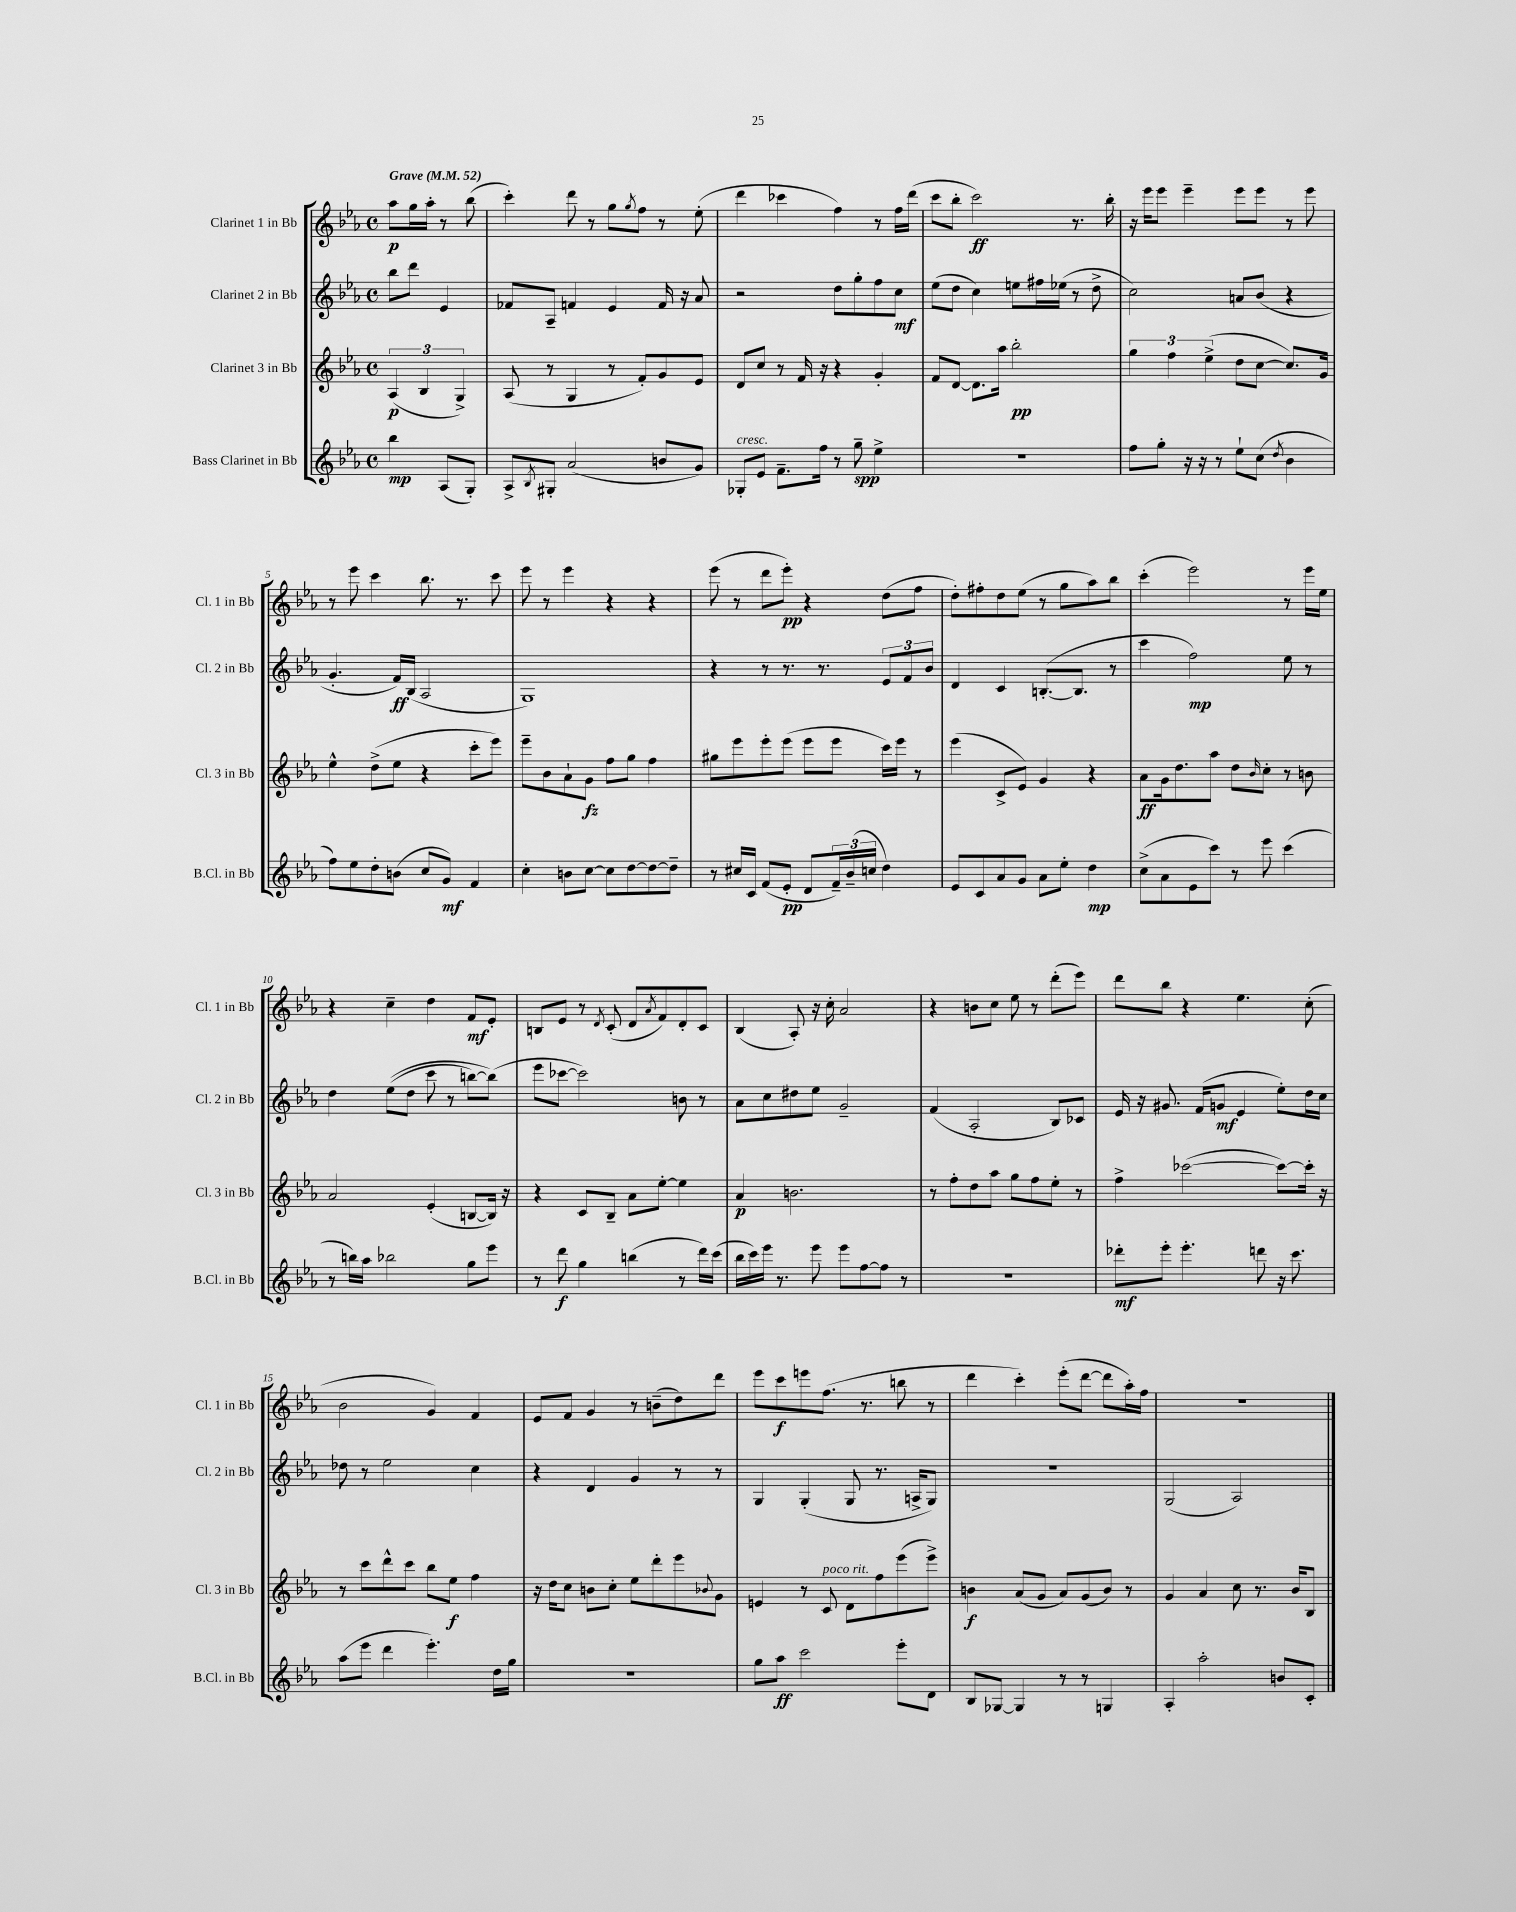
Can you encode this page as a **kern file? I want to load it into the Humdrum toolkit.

**kern	**kern	**kern	**kern
*staff4	*staff3	*staff2	*staff1
*clefG2	*clefG2	*clefG2	*clefG2
*k[b-e-a-]	*k[b-e-a-]	*k[b-e-a-]	*k[b-e-a-]
*M4/4	*M4/4	*M4/4	*M4/4
*met(c)	*met(c)	*met(c)	*met(c)
*MM52	*MM52	*MM52	*MM52
4bb-	(6A-	8bb-	8aa-
.	.	8ddd	16gg
.	6B-	.	.
.	.	.	16aa-'
(8A-	.	4e-	8r
.	6G^)	.	.
8G')	.	.	(8bb-
=	=	=	=
8A-^	(8A-	8f-	4ccc')
8qB-	.	.	.
8G#'	8r	8A-~	.
(2a-	4G	4f	8ddd
.	.	.	8r
.	8r	4e-	8gg
.	.	.	8qgg
.	8f')	.	8ff
8b	8g	16f	8r
.	.	16r	.
8g)	8e-	8a-	(8ee-'
=	=	=	=
8G-'	8d	2r	4ddd
8e-	8cc	.	.
8.f~	8r	.	4ccc-
.	16f	.	.
16ff	16r	.	.
8r	4r	8dd	4ff)
8gg~	.	8gg'	.
4ee-^	4g'	8ff	8r
.	.	8cc	16ff
.	.	.	(16ddd
=	=	=	=
1r	8f	(8ee-	8ccc
.	[8d	8dd	8bb-'
.	8.d]	4cc)	2ccc)
.	16aa-	.	.
.	2bb-'	8ee	.
.	.	16ff#	.
.	.	(16ee-	.
.	.	8r	8.r
.	.	8dd^	.
.	.	.	16bb-'
=	=	=	=
8ff	6gg	2cc)	16r
.	.	.	16eee-
8gg'	.	.	8eee-
.	6ff	.	.
16r	.	.	4eee-~
16r	.	.	.
.	(6ee-^	.	.
8r	.	.	.
8ee-`	8dd	8a	8eee-
(8cc	[8cc	(8b-	8eee-
8qdd	.	.	.
4b-	8.cc])	4r	8r
.	.	.	8eee-
.	16g	.	.
=	=	=	=
8ff)	4ee-^^	4.g'	8r
8ee-	.	.	8eee-
8dd'	(8dd^	.	4ccc
(8b	8ee-	16f)	.
.	.	(16B-	.
8cc	4r	2A-	8.bb-
8g)	.	.	.
.	.	.	8.r
4f	8ccc'	.	.
.	8eee-)	.	8ccc
=	=	=	=
4cc'	8eee-~	1G)	8eee-
.	8b-	.	8r
8b	8a-`	.	4eee-
[8cc	8g	.	.
8cc]	8ff	.	4r
[8dd	8gg	.	.
8dd_	4ff	.	4r
8dd~]	.	.	.
=	=	=	=
8r	8gg#	4r	(8eee-
16cc#	8eee-	.	8r
16c	.	.	.
(8f	8eee-'	8r	8ddd
8e-'	(8eee-	8.r	8eee-')
8d	8eee-	.	4r
.	.	8.r	.
24f~)	8eee-	.	.
(24b-~	.	.	.
24cc	.	.	.
4dd)	16ccc)	12e-	(8dd
.	16eee-	.	.
.	.	12f	.
.	8r	.	8ff
.	.	12b-	.
=	=	=	=
8e-	(4eee-	4d	8dd')
8c	.	.	8ff#'
8a-	8c^	4c	8dd
8g	8e-)	.	(8ee-
8a-	4g	([8.B'	8r
8ee-'	.	.	8gg
.	.	8.B]	.
4dd	4r	.	8aa-)
.	.	8r	8bb-
=	=	=	=
(8cc^	8a-	4ccc	(4ccc'
8a-	16g	.	.
.	8.dd	.	.
8e-	.	2ff)	2eee-)
8ccc)	8aa-	.	.
8r	8dd	.	.
.	16qqb-	.	.
8eee-	8cc'	.	.
(4ccc	8r	8ee-	8r
.	8b	8r	16eee-
.	.	.	16ee-
=	=	=	=
8r	2a-	4dd	4r
16bb)	.	.	.
16aa-	.	.	.
2bb-	.	&((8ee-	4cc~
.	.	8dd	.
.	(4e-'	8ccc	4dd
.	.	8r	.
8gg	[8B	[8bb)	8f
8eee-	16B])	(8bb]&)	8e-'
.	16r	.	.
=	=	=	=
8r	4r	8eee-	8B
8ddd	.	[8ccc-	8e-
4gg	8c	2ccc-])	8r
.	.	.	8qd
.	8B-~	.	(8c'
(4bb	8a-	.	8d
.	.	.	8qa-
.	[8ee-'	.	8f)
8r	4ee-]	8b	8d'
16ddd)	.	8r	8c
(16ccc	.	.	.
=	=	=	=
16bb-	4a-	8a-	(4B-
16ccc)	.	.	.
16eee-	.	8cc	.
8.r	.	.	.
.	2.b	8dd#	8A-')
8eee-	.	8ee-	16r
.	.	.	16cc'
8eee-	.	2g~	2a-
[8ff	.	.	.
8ff]	.	.	.
8r	.	.	.
=	=	=	=
1r	8r	(4f	4r
.	8ff'	.	.
.	8dd	2A-'	8b
.	8aa-	.	8cc
.	8gg	.	8ee-
.	8ff	.	8r
.	8ee-'	8B-)	(8ddd'
.	8r	8c-	8eee-)
=	=	=	=
8ddd-'	4ff^	16e-	8ddd
.	.	16r	.
8eee-'	.	8.g#	8bb-
4.eee-'	([2ccc-	.	4r
.	.	(16f	.
.	.	8g	.
.	.	4e-	4.ee-
8ddd	.	.	.
16r	8ccc-_)	8ee-')	.
8.ccc	.	.	.
.	16ccc-']	16dd	(8cc'
.	16r	16cc	.
=	=	=	=
(8aa-	8r	8dd-	2b-
8eee-	8ccc	8r	.
4ddd	8ddd^^	2ee-	.
.	8ccc	.	.
4.eee-')	8bb-	.	4g)
.	8ee-	.	.
.	4ff	4cc	4f
16dd	.	.	.
16gg	.	.	.
=	=	=	=
1r	16r	4r	8e-
.	16dd	.	.
.	8cc	.	8f
.	8b	4d	4g
.	8cc'	.	.
.	8ee-	4g	8r
.	8ddd'	.	(8b~
.	8eee-	8r	8dd)
.	8qqb-	.	.
.	8g	8r	8ddd
=	=	=	=
8gg	4e	4G	8eee-
8aa-	.	.	8ccc
2ccc	8r	(4G'	8eee
.	8c	.	(8.ff
.	8d	8G	.
.	.	.	8.r
.	8ff	8.r	.
8eee-'	(8eee-	.	8bb
.	.	16A^	.
8d	8eee-^)	8G)	8r
=	=	=	=
8B-	4b	1r	4ddd
[8G-	.	.	.
4G-]	(8a-	.	4ccc')
.	8g	.	.
8r	8a-)	.	(8eee-'
8r	(8g	.	[8ddd
4G	8b)	.	8ddd]
.	8r	.	16aa-')
.	.	.	16ff
=	=	=	=
4A-'	4g	(2G	1r
2aa-'	4a-	.	.
.	8cc	2A-)	.
.	8.r	.	.
8b	.	.	.
.	16b-	.	.
8c'	8B-	.	.
==	==	==	==
*-	*-	*-	*-
